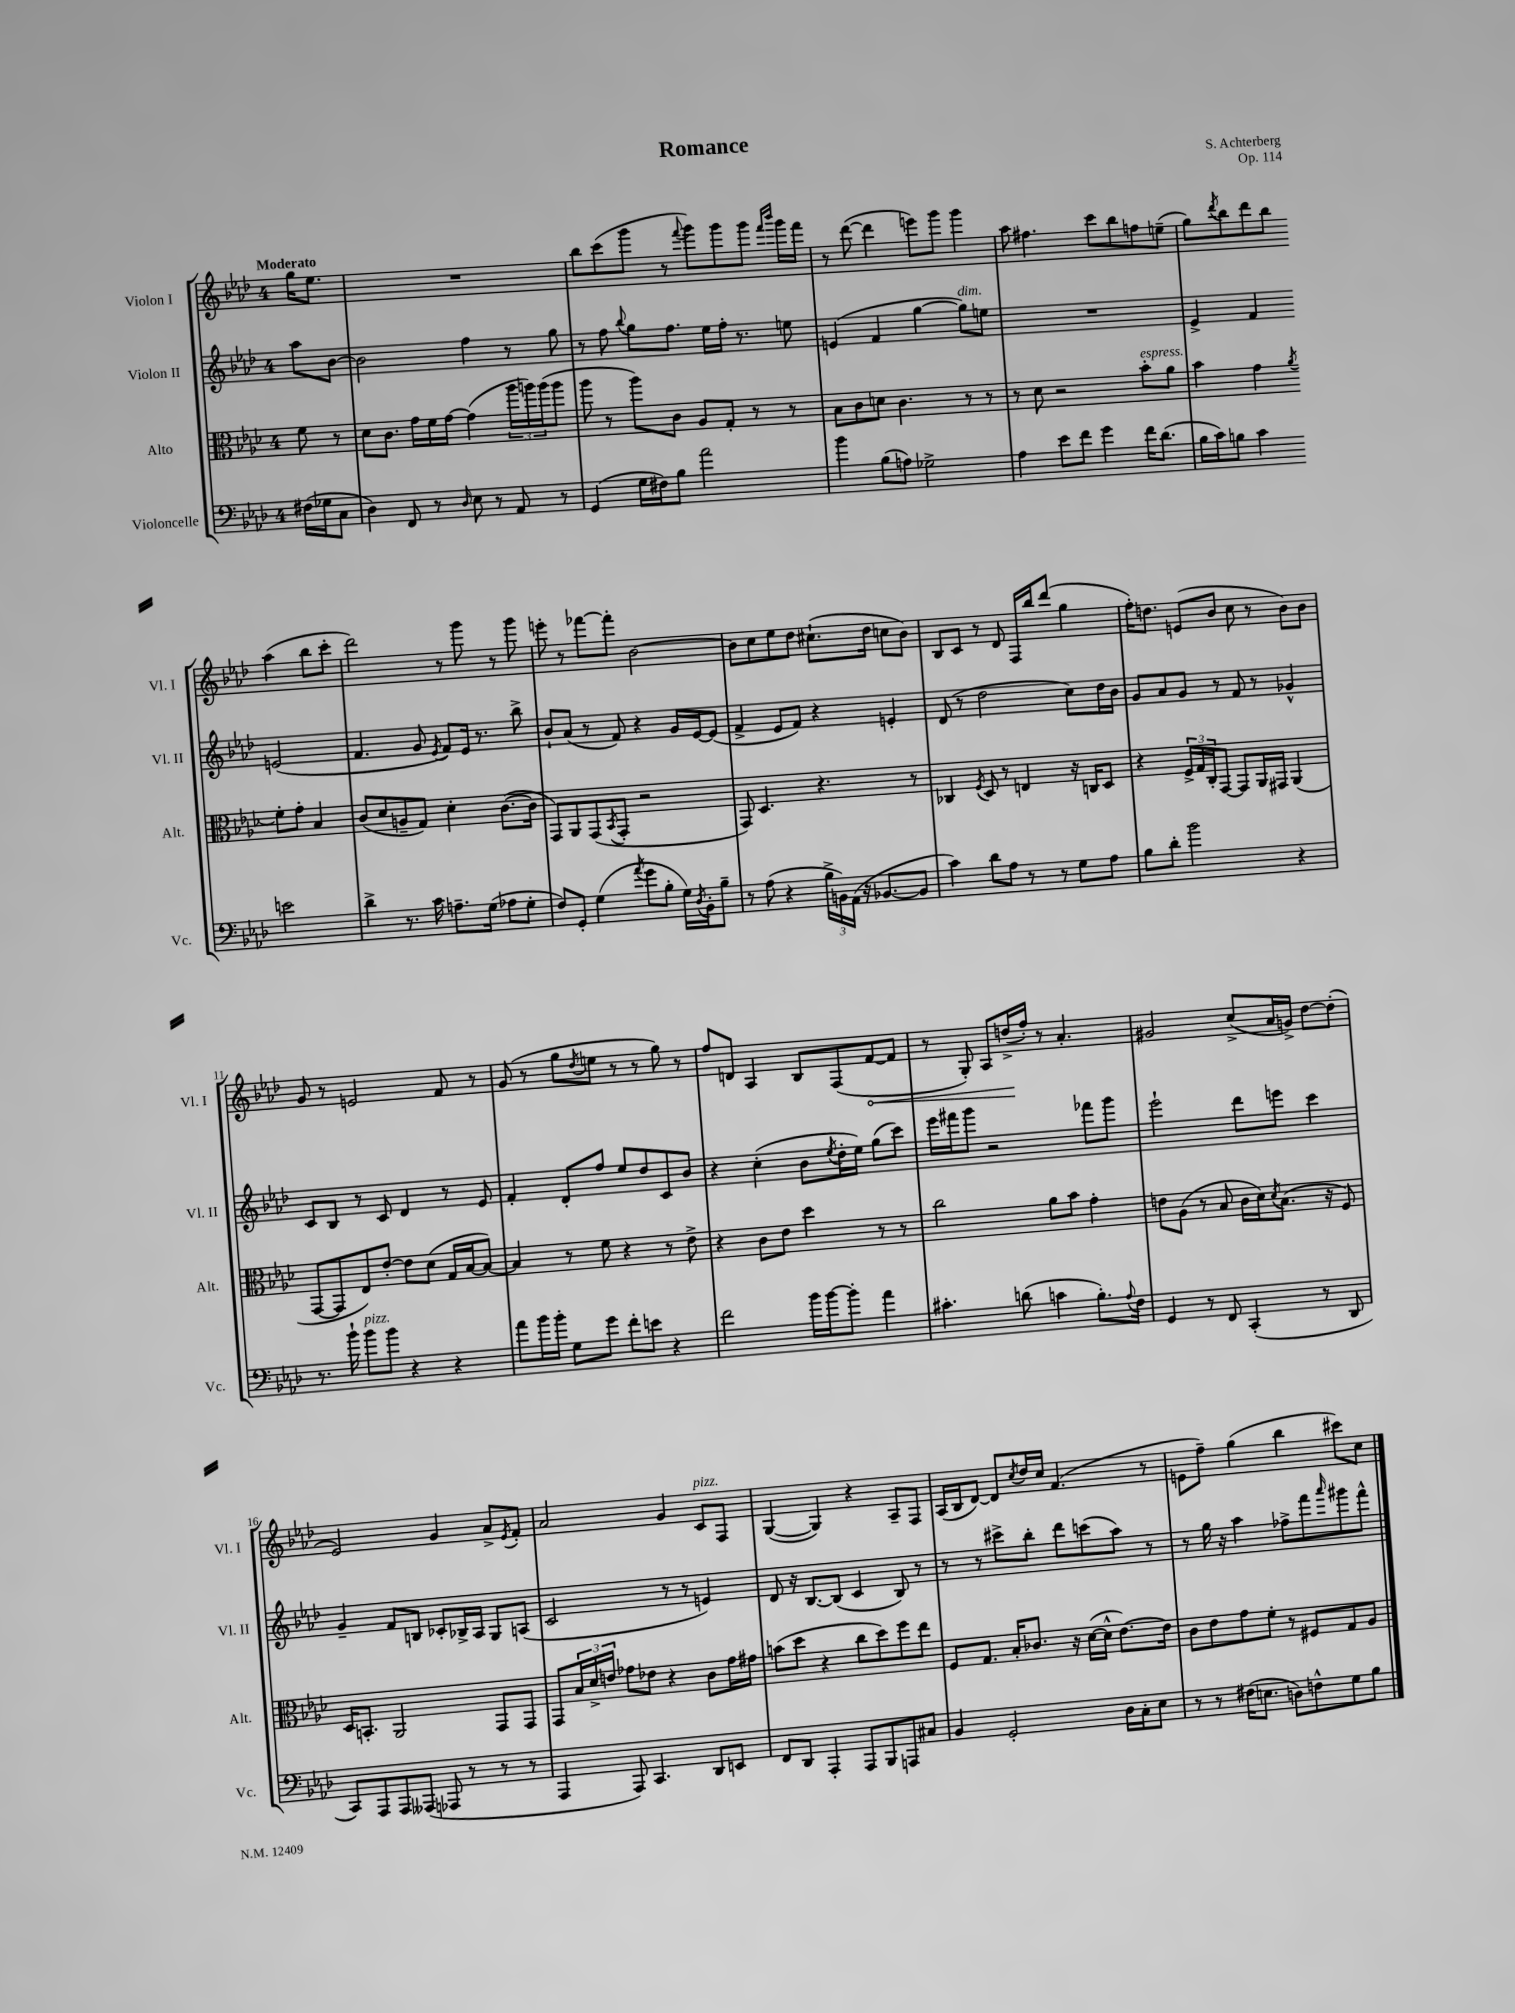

**kern	**kern	**kern	**kern
*staff4	*staff3	*staff2	*staff1
*clefF4	*clefC3	*clefG2	*clefG2
*k[b-e-a-d-]	*k[b-e-a-d-]	*k[b-e-a-d-]	*k[b-e-a-d-]
*M4/4	*M4/4	*M4/4	*M4/4
(16F#	8f	8aa-	16gg
16G-	.	.	8.ee-
8C	8r	[8b-	.
=	=	=	=
4D-)	8d-	2b-]	1r
.	8.c	.	.
8FF	.	.	.
.	16g	.	.
8r	16f	.	.
.	[16g	.	.
16qqD-	.	.	.
8E-	(4g]	4ff	.
8r	.	.	.
8AA-	24aa-	8r	.
.	24aa)	.	.
.	(24aa	.	.
8r	8aa	8gg	.
=	=	=	=
(4GG	8aa-	8r	8bb-
.	8r	8ff	(8ccc
.	.	8qqbb-	.
16G	8aa-)	8gg	8ggg
16F#)	.	.	.
8B-	8c	8.ff	8r
.	.	.	8qqfff
2a-	8A-	.	8ggg)
.	.	16ee-	.
.	8G'	16ff'	8ggg
.	.	8.r	.
.	8r	.	8ggg
.	.	.	16qqfff
.	.	.	16qqbbb-
.	8r	8ee	16ggg
.	.	.	16fff
=	=	=	=
4b-	8B-	(4e	8r
.	8c	.	([8ddd-
(8B-	8d	4f	4ddd-]
8A)	4.c	.	.
2G-^	.	[4gg	8eee)
.	.	.	8ggg
.	8r	8gg])	4ggg
.	8r	8ee	.
=	=	=	=
4A-	8r	1r	8aa-
.	8d-	.	4.ff#
8e-	2r	.	.
8f	.	.	.
4g	.	.	8ccc
.	.	.	8bb-
16f	8b-'	.	8ff
(8.d-	.	.	.
.	8a-	.	(8ee~
=	=	=	=
16B-	4b-	4e-^	8gg)
16c)	.	.	.
.	.	.	8qddd-
8B	.	.	8bb-
4c	4g	4f	8ddd-
.	.	.	8bb-
.	8qa-	.	.
2e	8f'	(2e	(4aa-
.	8g'	.	.
.	4B-	.	8bb-
.	.	.	8ccc'
=	=	=	=
4d-^	(8c	4.f	2ddd-)
.	8d-	.	.
8.r	8A~	.	.
.	8G)	8g	.
16c	.	.	.
.	.	8qe-	.
8.A~	4d-'	8f)	8r
.	.	16e-	8ggg
(16G	.	8.r	.
8A-	([8.c	.	8r
8G'	.	8bb-^	8ggg
.	16c]	.	.
=	=	=	=
8F)	8GG)	8b-`	8eee'
8GG'	8AA-	(8a-	8r
(4G	(8GG	8r	[8fff-
.	8qBB-	.	.
.	8GG'	8f)	8fff-']
8qa-	.	.	.
8g	2r	4r	[2b-
8B-'	.	.	.
16G)	.	16g	.
8qD-	.	.	.
16BB-'	.	[16e-	.
8B-~	.	(8e-]	.
=	=	=	=
8r	8GG)	4f^	8b-]
(8A-	4.D-	.	8cc
4r	.	8e-	8ee-
.	.	8f)	8dd-
24B-^	4.r	4r	(8.cc#`
24BB)	.	.	.
(24AA-	.	.	.
16r	.	.	.
[8.BB-	.	.	16dd-
.	.	4e'	8cc
8BB-]	8r	.	8b-)
=	=	=	=
4c)	4C-	(8d-	8B-
.	.	8r	8c
.	8qF	.	.
8d-	8D-	2dd-	8r
8A-	8r	.	8d-
8r	4E	.	16F
.	.	.	16bb-
8r	.	.	(8ddd-
8G	16r	8cc)	4gg
.	16C	.	.
8A-	8D-	16dd-	.
.	.	16b-	.
=	=	=	=
8B-	4r	8g	16ff')
.	.	.	8.dd
8d-'	.	8a-	.
2b-	24F^	8g	(8e
.	24G	.	.
.	24C'	.	.
.	[8GG	8r	8b-
.	8GG]	8f	8cc
.	16AA-	8r	8r
.	16GG#	.	.
4r	(4AA-	4g-^^	8b-)
.	.	.	8b-
=	=	=	=
8.r	[8GG	8c	8g
.	8GG]	8B-	8r
16b-`	.	.	.
8b-	8E-)	8r	2e
8b-	[8e-'	8c	.
4r	8e-]	4d-	.
.	(8d-	.	.
4r	16G	8r	8f
.	[16B-	.	.
.	8B-_)	8e-	8r
=	=	=	=
8a-	4B-]	4f'	(8g
16b-	.	.	8r
16b-'	.	.	.
8G	8r	8d-'	8gg
.	.	.	8qdd-
8g	8f	8ff	8ee
8f'	4r	8ee-	8r
8e	.	8dd-	8r
4r	8r	8c	8gg)
.	8e-^	8b-	8r
=	=	=	=
2f	4r	4r	8ff
.	.	.	8d
.	8c	(4cc'	4A-
.	8e-	.	.
16b-	4dd-	8b-	8B-
[16b-	.	.	.
.	.	8qee-	.
8b-']	.	16dd-'	(8F
.	.	16ee-)	.
4a-	8r	(8gg	[8f
.	8r	8ccc)	8f]
=	=	=	=
4.c#'	2cc	16eee-	8r
.	.	16fff#	.
.	.	8ggg	8G')
.	.	2r	8A-
(8d	.	.	(16dd^
.	.	.	16ff')
4c	8a-	.	8r
.	8b-	.	4.a-'
8.B-')	4g'	8fff-	.
.	.	8ggg	.
8qqA-	.	.	.
16F	.	.	.
=	=	=	=
4GG	8e	2eee-`	2g#
.	(8A-	.	.
8r	8r	.	.
8FF	8B-	.	.
(4CC'	16c	8ddd-	(8cc^
.	16d-)	.	.
.	8qd-	.	.
.	(8.B-	8eee	16a-
.	.	.	16g^)
8r	.	4ccc	[8dd-
.	16r	.	.
8DD-	8F)	.	(8dd-']
=	=	=	=
8CC)	16D-	4g~	2e-)
.	8.BB'	.	.
8AAA-	.	.	.
8AAA-	2AA-	8f	.
(8AAA--	.	8B	.
8AAA-	.	8c-'	4g
8r	.	16B-^	.
.	.	16A-	.
8r	8GG	8G	8a-^
.	.	.	8qe-
8r	8GG	(8A	8f'
=	=	=	=
4AAA-	8GG	2c	2a-
.	24B-	.	.
.	24d-^	.	.
.	24e	.	.
8AAA-)	8g-	.	.
4.CC	8e-	.	.
.	4r	8r	4g
.	.	8r	.
8DD-	8c	4e)	8c
8EE	16g-	.	8F
.	16g#	.	.
=	=	=	=
8FF	(8b	8d-	([4G
8DD-	8dd-	16r	.
.	.	[8.B-	.
4AAA-'	4r	.	4G])
.	.	(8B-]	.
8AAA-	8cc	4c	4r
8BBB-	8dd-)	.	.
8AAA	8ff	8B-)	8A-~
8C#	8ee-	8r	8F
=	=	=	=
4BB-	8F	8r	(16A-
.	.	.	16B-
.	8.G	8r	[8d-)
2GG'	.	8ccc#^	8d-]
.	16B-'	.	.
.	.	.	8qcc
.	8.c-	8bb-'	16dd-
.	.	.	16cc
.	.	8ddd-	(4.f
.	16r	.	.
.	([16d-	(8ccc	.
.	16d-^^]	.	.
16D-	[8.e-)	8aa-)	.
16C'	.	.	.
8E-	.	8r	8r
.	16e-]	.	.
=	=	=	=
8r	8c	8r	8e
8r	8e-	16gg	8ff~)
.	.	16r	.
(16F#	8g	4aa-	(4gg
8.E	.	.	.
.	8f'	.	.
8D)	8r	8ff-^	4bb-
8F^^	8F#	8fff	.
.	.	16qqaaa-	.
8G	8G	8ggg#	8ccc#)
8B-	8A-	8fff^^	8cc
==	==	==	==
*-	*-	*-	*-
